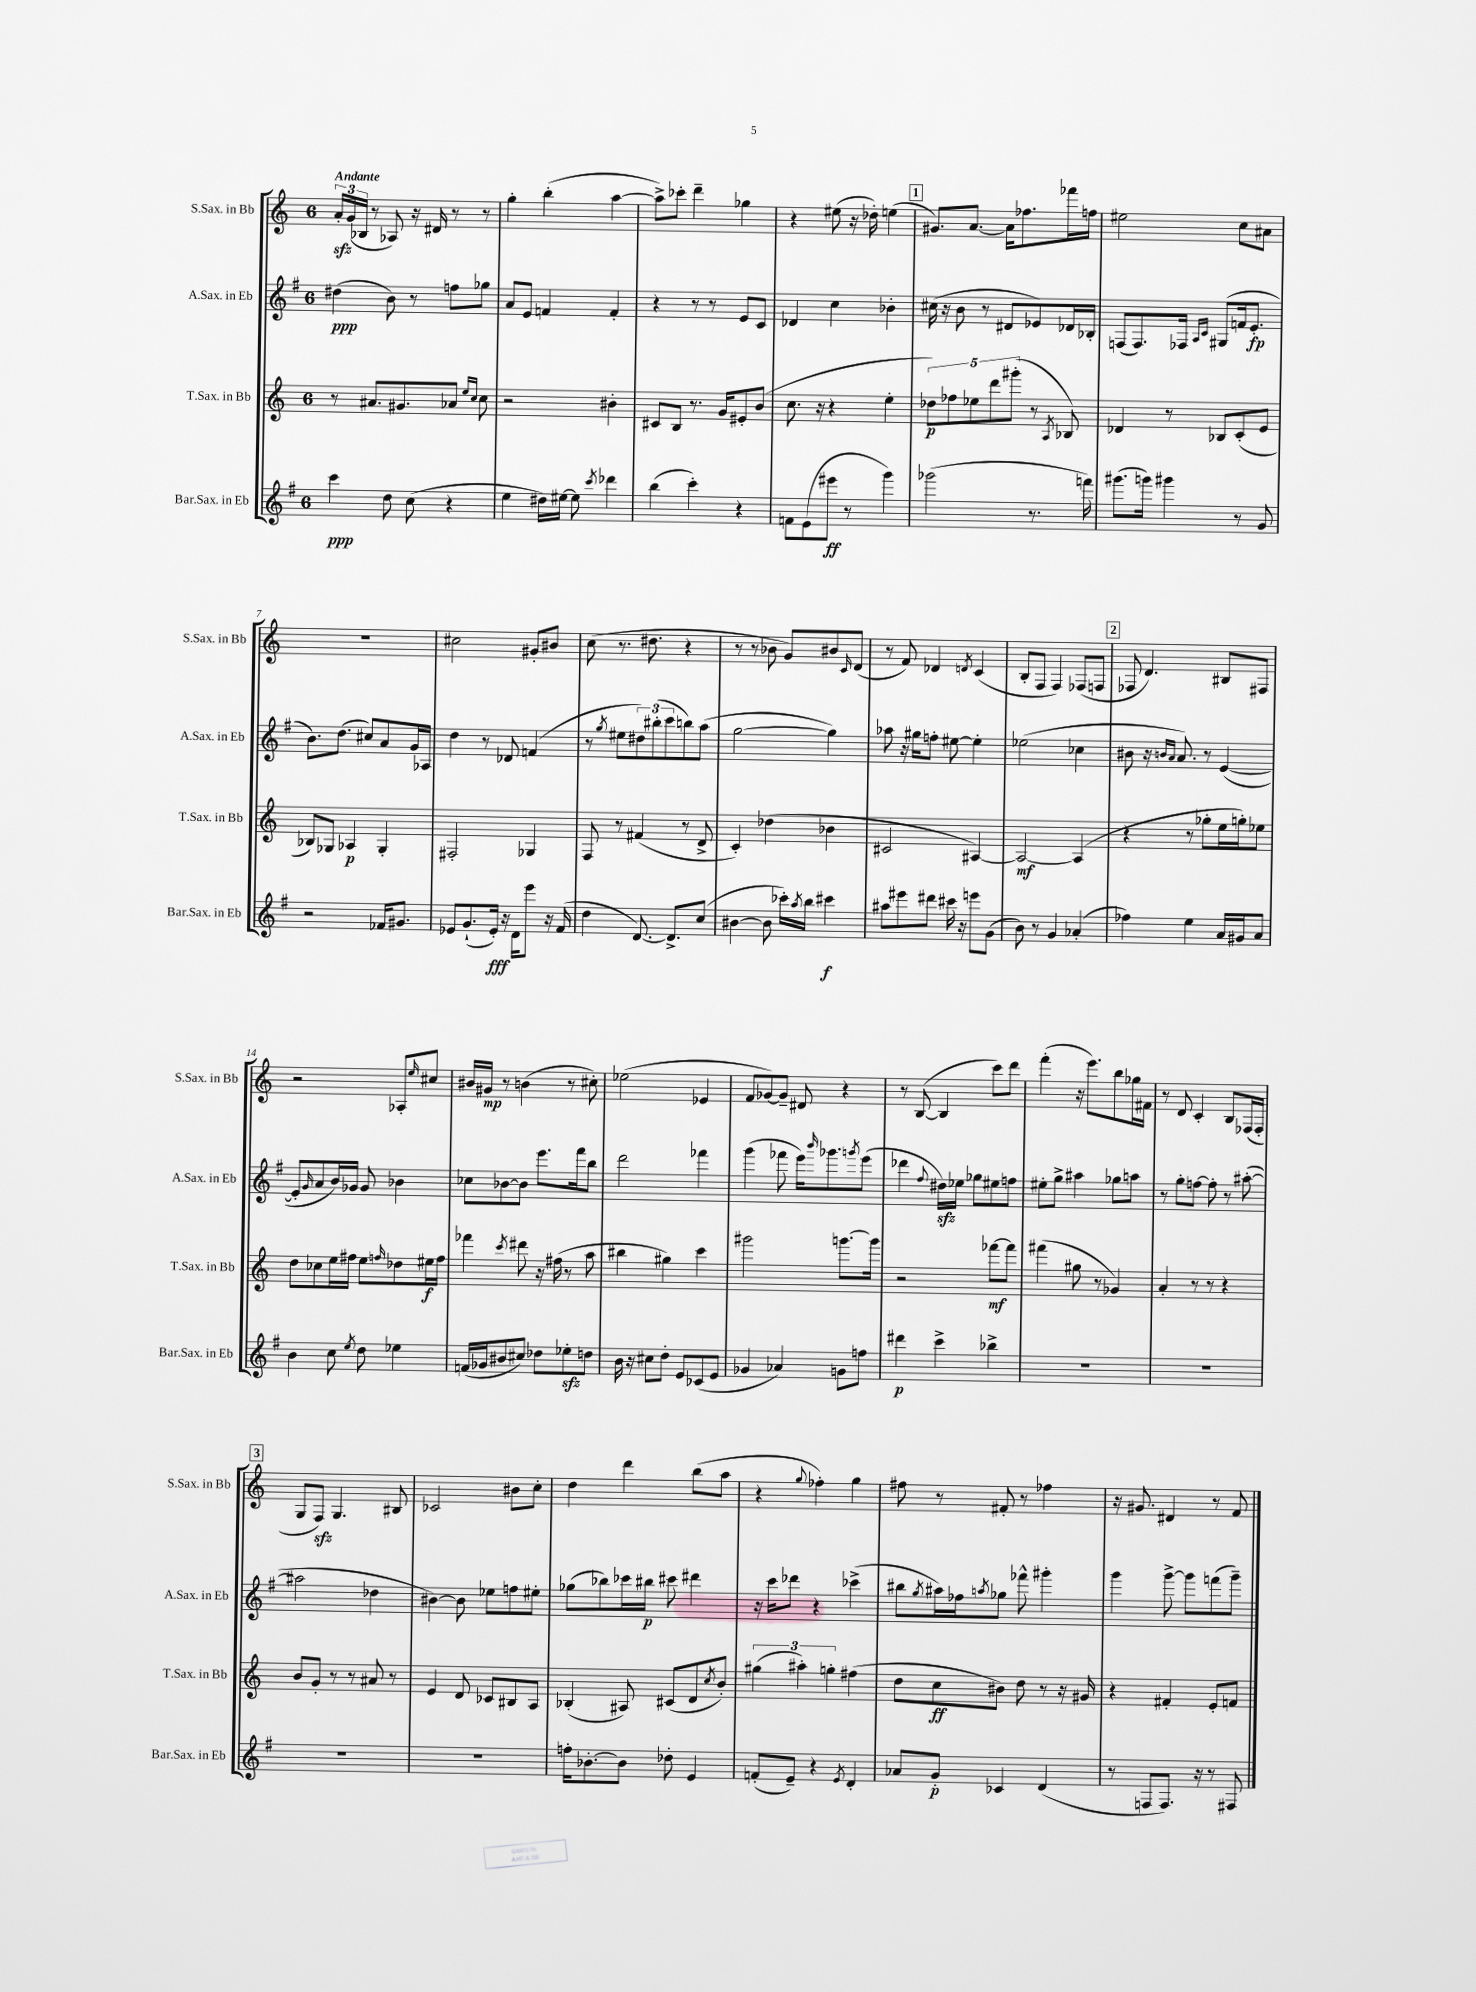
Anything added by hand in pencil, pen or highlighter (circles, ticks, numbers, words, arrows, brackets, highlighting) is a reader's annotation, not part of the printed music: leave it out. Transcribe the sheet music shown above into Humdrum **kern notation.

**kern	**kern	**kern	**kern
*staff4	*staff3	*staff2	*staff1
*clefG2	*clefG2	*clefG2	*clefG2
*k[f#]	*k[]	*k[f#]	*k[]
*M6/8	*M6/8	*M6/8	*M6/8
4ccc	8r	(4dd#	24a'
.	.	.	(24g
.	.	.	24B-
.	8.a#	.	8r
8dd	.	8b)	8A-)
.	8.g#	.	.
(8cc	.	8r	16r
.	.	.	16d#
4r	8a-	8ff	8r
.	16qqee	.	.
.	16qqcc	.	.
.	8cc	8gg-	8r
=	=	=	=
4ee	2r	8a	4gg'
.	.	8e	.
16dd#)	.	4f	(4bb'
[16ee#	.	.	.
8ee#]	.	.	.
8qccc	.	.	.
4ddd-	4b#'	4f'	[4aa
=	=	=	=
(4bb	8c#	4r	8aa^])
.	8B	.	8ccc-'
4ccc')	8.r	8r	4ddd~
.	.	8r	.
.	16g	.	.
4r	8e#'	8e	4gg-
.	(8b	8c	.
=	=	=	=
8f	8.cc	4d-	4r
(8e	.	.	.
.	16r	.	.
8eee#	4r	4cc	(8ee#
8r	.	.	16r
.	.	.	16dd-')
4ggg)	4ee'	4b-'	(4ee
=	=	=	=
(2ggg-	10dd-)	(16cc#	8.g#)
.	.	16r	.
.	10ff-	.	.
.	.	8b	.
.	.	.	[8.a
.	10ee-	.	.
.	.	8r	.
.	10ddd	.	.
.	.	8d#	16a]
.	(10ggg#'	.	.
.	.	.	8.ff-
8.r	8r	8e-)	.
.	8qA	.	.
.	8B-)	16d-	16fff-
16fff)	.	16B-'	16ff
=	=	=	=
(8.ggg#	4d-	(8F	2ee#
.	.	8.F)	.
16ggg)	.	.	.
4ggg#	8r	.	.
.	.	16F-	.
.	.	16qqA	.
.	.	16qqc	.
.	8B-	(8G#	.
8r	(8c'	16f	8cc
.	.	8.e'	.
8g	8e	.	8a#
=	=	=	=
2r	8B-)	8.b)	2.r
.	8G-	.	.
.	.	(8.dd	.
.	4A-	.	.
.	.	8cc#)	.
16f-	4G-'	8a	.
8.g#	.	.	.
.	.	16g	.
.	.	16A-	.
=	=	=	=
8e-	2F#'	4dd	2cc#
(8.g`	.	.	.
.	.	8r	.
16e-')	.	.	.
16r	.	8d-	.
16d	.	.	.
8eee	4G-	(4f	8g#'
16r	.	.	8b#
(16f#	.	.	.
=	=	=	=
4dd	8F	8r	(8cc
.	.	8qgg	.
.	8r	8ee#	8.r
[8.d)	(4f#	12dd#)	.
.	.	.	8.dd#
.	.	(12bb#'	.
.	.	12ccc	.
8.d^]	.	.	.
.	8r	8bb)	4r
(8cc	8d^	(8aa	.
=	=	=	=
[4b#	4c')	[2gg	8r
.	.	.	8r
8b#]	(4dd-	.	8b-
16ccc-')	.	.	8g)
8qaa	.	.	.
16bb	.	.	.
4ccc#	4b-	4gg])	8b#
.	.	.	16qqc
.	.	.	(8d
=	=	=	=
8aa#	2c#	8aa-	8r
8eee#	.	16r	8f)
.	.	16gg#	.
8ddd#	.	8ff'	4d-
16ccc#	.	[8ee#	.
16r	.	.	.
.	.	.	8qd
8eee	[4A#)	4ee#']	(4c
(8g	.	.	.
=	=	=	=
8b)	2A#_	(2ee-	8B'
8r	.	.	8F
4g	.	.	4F)
(4a-'	(4A#]	4cc-	(8F-
.	.	.	8F
=	=	=	=
4ff-)	4r	8b#	8F-
.	.	16r	4.d)
.	.	16qqb	.
.	.	16qqa	.
.	.	8.a)	.
4ee	8r	.	.
.	8gg-'	8r	.
16a	16ee	([4e	8B#
16g#	16gg')	.	.
8a	8ee-	.	8F#
=	=	=	=
4b	8dd	8e']	2r
.	.	16qqg	.
.	8cc-	8a	.
8cc	16ee	16b)	.
.	16ff#	16g-	.
8qee	.	.	.
8dd	8ee	8g-	.
.	16qqff	.	.
4ee-	8dd-	4b-	8A-'
.	.	.	16qqee
.	16ee#	.	8cc#
.	16ff	.	.
=	=	=	=
(16f	4fff-	8cc-	16b#
16g-	.	.	16g#
8b#	.	[8b-	8r
.	8qccc	.	.
8cc#)	8ddd#	8b-]	(4b
8dd-	16r	8.eee	.
.	(16ff#	.	.
8ee-'	8r	.	8r
.	.	16fff#	.
8dd	8aa	8bb	8cc#')
=	=	=	=
16b	4bb#	2ddd	(2ee-
16r	.	.	.
8cc#	.	.	.
8dd'	4gg#)	.	.
8e	.	.	.
(8c-	4ccc	4fff-	4e-
8e	.	.	.
=	=	=	=
4g-	2ggg#	(4ggg	8f
.	.	.	[8g-)
4a-)	.	8fff-	8g-~]
.	.	16eee)	8d#
.	.	16qqbbb	.
.	.	8.ggg-	.
8g	[8.ggg	.	4r
.	.	8qggg	.
8ff	.	(8eee	.
.	16ggg]	.	.
=	=	=	=
4ddd#	2r	4ddd-	8r
.	.	.	([8B
.	.	8qqff#	.
4ccc^	.	16dd#)	4B]
.	.	16ee-	.
.	.	8gg-	.
4bb-^	[8fff-	8ee#	8ccc)
.	8fff-]	8ff	8ddd
=	=	=	=
2.r	(4fff#	8ee#'	(4fff'
.	.	8gg^	.
.	8gg#	4aa#	16r
.	.	.	8.eee)
.	8r	.	.
.	4g-)	8gg-	8bb
.	.	8aa	16gg-
.	.	.	16f#
=	=	=	=
2.r	4a'	8r	8r
.	.	8gg'	8d
.	8r	[8ff	4c'
.	8r	8ff']	.
.	4r	8r	8B
.	.	([8aa#'	(16F-
.	.	.	16F-'
=	=	=	=
2.r	8b	2aa#]	8G
.	8g'	.	8F)
.	8r	.	4.G
.	8r	.	.
.	8a#	4dd-	.
.	8r	.	8B#
=	=	=	=
2.r	4e	[4b#)	2c-
.	8d	8b#]	.
.	8c-	8ee-	.
.	8B#	8ff	8b#
.	8A	8ee#'	8cc'
=	=	=	=
16ff'	(4B-'	(8gg-	4dd
[8.b-'	.	.	.
.	.	8bb-)	.
8b-]	8A#)	16ccc-	4ddd
.	.	16bb#	.
8dd-'	(8c#	8ccc#	.
4e	8d	4ddd#	(8bb
.	8qcc	.	.
.	8b')	.	8aa
=	=	=	=
(8f'	(6gg#	16r	4r
.	.	16ccc	.
8e~)	.	8ddd-	.
.	6aa#')	.	.
.	.	.	8qqgg
4r	.	4r	4ff-')
.	6gg'	.	.
8qe	.	.	.
4d'	(4ff#	(4ccc-^	4gg
=	=	=	=
8a-	8dd	8bb#	8ff#
.	.	8qgg	.
8g'	8cc	16aa#)	8r
.	.	16ff-	.
.	.	8qaa	.
4c-	8b#)	8gg-	8f#'
.	8dd	8fff-^^	8r
(4d	8r	4ggg#'	4ff-
.	16r	.	.
.	16g#	.	.
=	=	=	=
8r	4r	4ggg	16r
.	.	.	8.g#
8F	.	.	.
8.F)	4f#'	[8ggg^	4d#
.	.	8ggg]	.
16r	.	.	.
8r	8e'	(8fff	8r
8F#	8f	8ggg~)	8f
==	==	==	==
*-	*-	*-	*-
